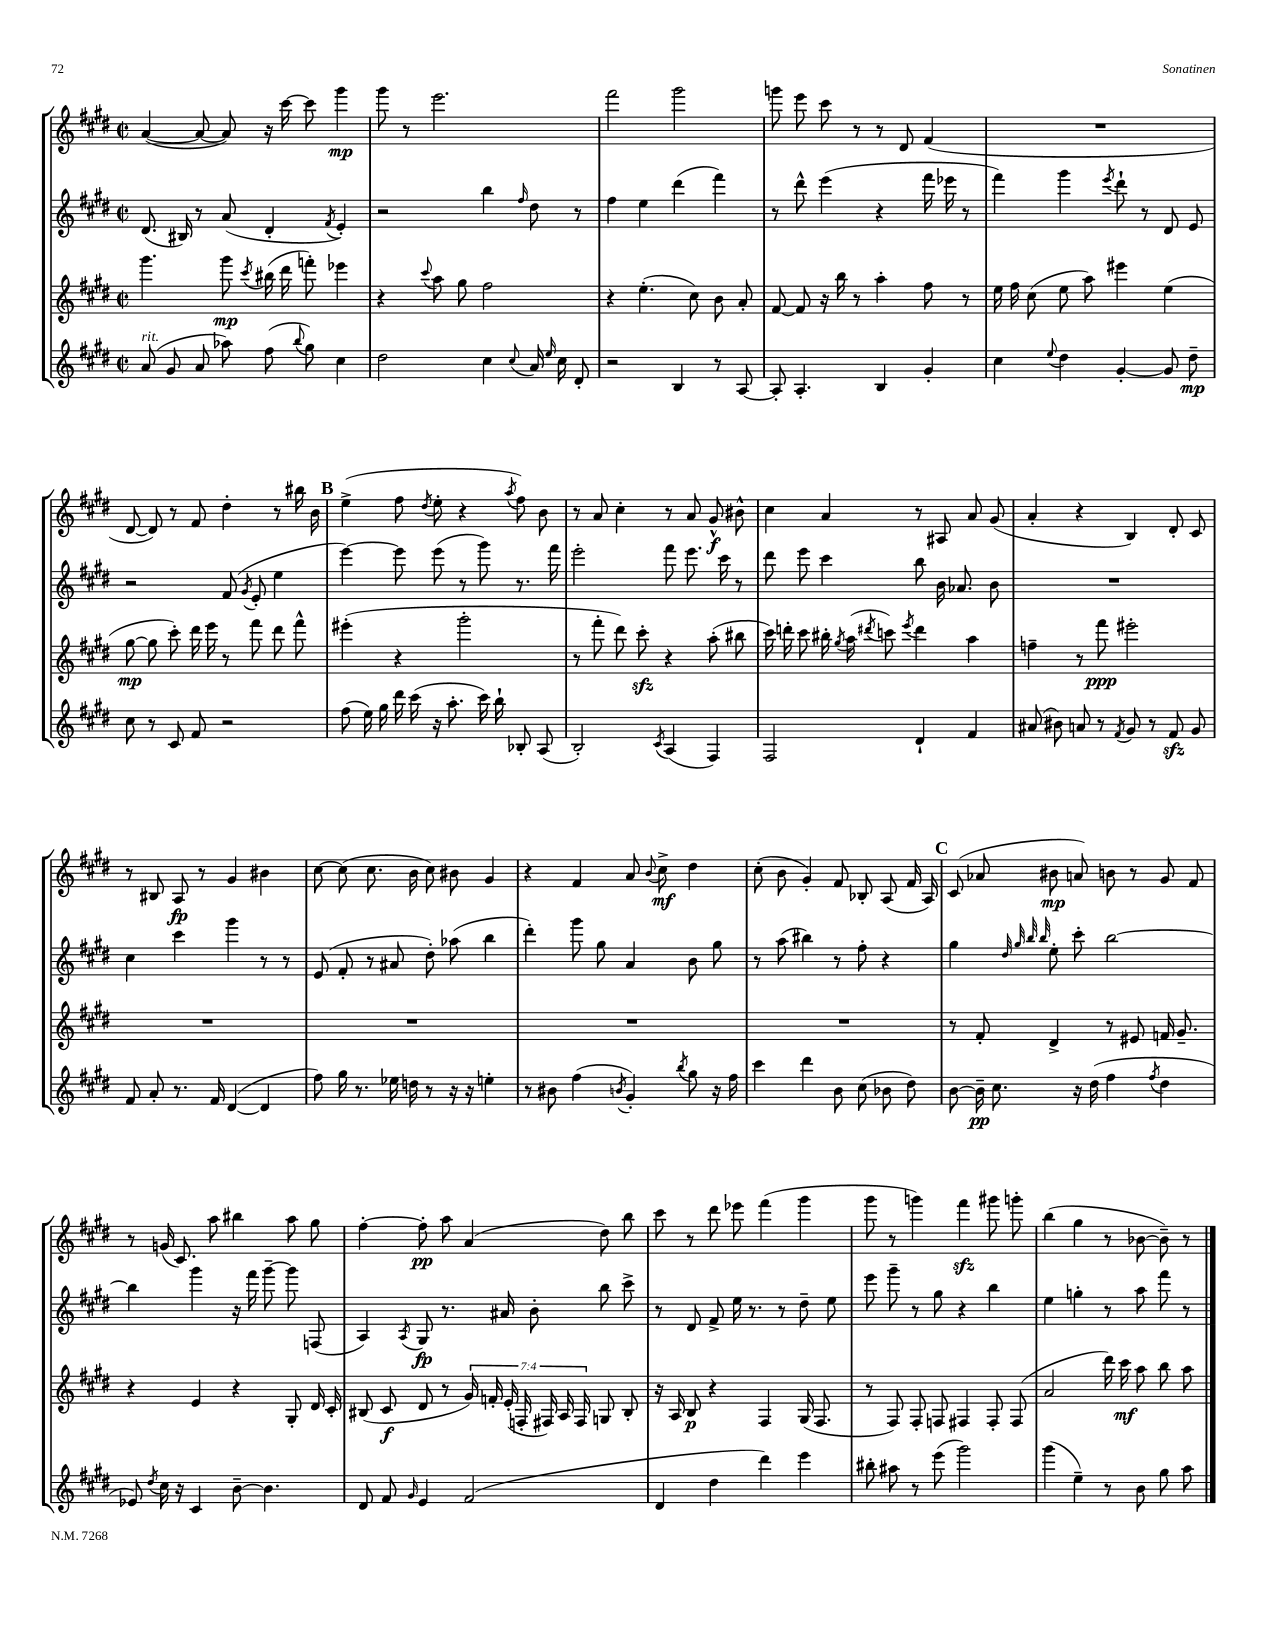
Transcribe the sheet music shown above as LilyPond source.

<<
\new StaffGroup <<
\new Staff = "s0" {
    \clef treble \key e \major \defaultTimeSignature \time 2/2
    \autoBeamOff a'4~( a'8~ a'8) r16 cis'''16~ cis'''8 gis'''4\mp |
    gis'''8 r8 e'''2. |
    fis'''2 gis'''2 |
    g'''8 e'''8 cis'''8 r8 r8 dis'8 fis'4( |
    R1 |
    dis'8~ dis'8) r8 fis'8 dis''4-. r8 bis''16 b'16 |
    \mark \markup { \bold "B" } e''4->( fis''8 \acciaccatura { dis''8 } e''8-. r4 \acciaccatura { a''8 } fis''8) b'8 |
    r8 a'8 cis''4-. r8 a'8 gis'8-^\f bis'8-^ |
    cis''4 a'4 r8 ais8 a'8 gis'8( |
    a'4-. r4 b4) dis'8-. cis'8 |
    r8 bis8 a8\fp r8 gis'4 bis'4 |
    cis''8~ cis''8( cis''8. b'16 cis''8) bis'8 gis'4 |
    r4 fis'4 a'8 \appoggiatura { b'8 } cis''8->\mf dis''4 |
    cis''8-.( b'8 gis'4-.) fis'8 bes8-. a8( fis'16 a16) |
    \mark \markup { \bold "C" } cis'8( aes'8 bis'8\mp a'8) b'8 r8 gis'8 fis'8 |
    r8 g'16( cis'8.) a''8 bis''4 a''8 gis''8 |
    fis''4~-. fis''8-.\pp a''8 a'4( dis''8) b''8 |
    cis'''8 r8 dis'''8 ees'''8 fis'''4( gis'''4 |
    gis'''8 r8 g'''4) fis'''4\sfz gis'''8 g'''8-. |
    b''4( gis''4 r8 bes'8~ bes'8--) r8 \bar "|." |
}
\new Staff = "s1" {
    \clef treble \key e \major \defaultTimeSignature \time 2/2
    \autoBeamOff dis'8.( bis16) r8 a'8( dis'4-. \acciaccatura { fis'8 } e'4-.) |
    r2 b''4 \grace { fis''16 } dis''8 r8 |
    fis''4 e''4 dis'''4( fis'''4) |
    r8 dis'''8-^ e'''4( r4 fis'''16 ees'''16 r8 |
    fis'''4) gis'''4 \acciaccatura { e'''8 } dis'''8-! r8 dis'8 e'8 |
    r2 fis'8( \acciaccatura { gis'8 } e'8-. e''4 |
    \mark \markup { \bold "B" } e'''4~) e'''8 e'''8( r8 gis'''8) r8. fis'''16 |
    e'''2-. fis'''8 e'''8. cis'''16 r8 |
    dis'''8 e'''8 cis'''4 b''8 b'16 aes'8. b'8 |
    R1 |
    cis''4 cis'''4 gis'''4 r8 r8 |
    e'8( fis'8-. r8 ais'8 dis''8-.) aes''8( b''4 |
    dis'''4-.) gis'''8 gis''8 a'4 b'8 gis''8 |
    r8 a''8( bis''4) r8 fis''8-. r4 |
    \mark \markup { \bold "C" } gis''4 \grace { dis''32 gis''32 b''32 b''32 } e''8-. cis'''8-. b''2~ |
    b''4 gis'''4 r16 fis'''16 gis'''8~-- gis'''8 f8( |
    a4) \acciaccatura { a8 } gis8\fp r8. ais'16 b'8-. b''8 cis'''8-> |
    r8 dis'8 fis'8-> e''16 r8. r8 dis''8-- e''8 |
    e'''8 gis'''8-- r8 gis''8 r4 b''4 |
    e''4 g''4-. r8 a''8 fis'''8 r8 \bar "|." |
}
\new Staff = "s2" {
    \clef treble \key e \major \defaultTimeSignature \time 2/2 \override Staff.TupletNumber.text = #tuplet-number::calc-fraction-text
    \autoBeamOff gis'''4. gis'''8\mp \acciaccatura { cis'''8 } bis''16( dis'''16 f'''8-.) ees'''4 |
    r4 \appoggiatura { cis'''8 } a''8 gis''8 fis''2 |
    r4 e''4.-.( cis''8) b'8 a'8-. |
    fis'8~ fis'8 r16 b''16 r8 a''4-. fis''8 r8 |
    e''16 fis''16 cis''8( e''8 a''8) eis'''4 e''4( |
    gis''8~\mp gis''8 cis'''8-.) dis'''16 e'''16 r8 fis'''8 dis'''8 fis'''8-^ |
    \mark \markup { \bold "B" } eis'''4-.( r4 gis'''2-. |
    r8 fis'''8-. dis'''8) cis'''8-.\sfz r4 a''8-.( bis''8 |
    cis'''16) d'''16-. cis'''8 bis''16-. \acciaccatura { gis''8 } a''16( \acciaccatura { dis'''8 } c'''8) \acciaccatura { e'''8 } dis'''4 a''4 |
    f''4-- r8 fis'''8\ppp eis'''2-. |
    R1 |
    R1 |
    R1 |
    R1 |
    \mark \markup { \bold "C" } r8 fis'8-. dis'4-> r8 eis'8 f'16 gis'8.-- |
    r4 e'4 r4 gis8-. dis'16 cis'16-. |
    bis8( cis'8\f dis'8 r8 \tuplet 7/4 { gis'16) f'16-. e'16-.( f16-. fis16) a16 fis16 } g8 bis8-. |
    r16 a16 b8\p r4 fis4 gis16( fis8. |
    r8 fis8) fis8-. f8 fis4 fis8-. fis8( |
    a'2 dis'''16) cis'''16\mf a''8 b''8 a''8 \bar "|." |
}
\new Staff = "s3" {
    \clef treble \key e \major \defaultTimeSignature \time 2/2
    \autoBeamOff a'8^\markup { \italic "rit." }( gis'8 a'8 aes''8) fis''8( \appoggiatura { b''8 } gis''8) cis''4 |
    dis''2 cis''4 \appoggiatura { cis''8 } a'16 \grace { e''16 } cis''16 dis'8-. |
    r2 b4 r8 a8~ |
    a8-. a4.-. b4 gis'4-. |
    cis''4 \appoggiatura { e''8 } dis''4 gis'4~-. gis'8 dis''8--\mp |
    cis''8 r8 cis'8 fis'8 r2 |
    \mark \markup { \bold "B" } fis''8( e''16) gis''16 dis'''16 cis'''16( r16 a''8.-. cis'''16) b''16-! bes8-. a8( |
    b2-.) \acciaccatura { cis'8 } a4( fis4) |
    fis2 dis'4-! fis'4 |
    ais'8( bis'8) a'8 r8 \acciaccatura { fis'8 } gis'8 r8 fis'8\sfz gis'8 |
    fis'8 a'8-. r8. fis'16 dis'4~( dis'4 |
    fis''8) gis''16 r8. ees''16 d''16 r8 r16 r16 e''4-. |
    r8 bis'8 fis''4( \acciaccatura { b'8 } gis'4-.) \acciaccatura { b''8 } gis''8 r16 fis''16 |
    cis'''4 dis'''4 b'8 cis''8( bes'8 dis''8) |
    \mark \markup { \bold "C" } b'8~ b'16--\pp cis''8. r16 dis''16( fis''4 \acciaccatura { fis''8 } dis''4 |
    ees'8) \acciaccatura { dis''8 } cis''16 r16 cis'4 b'8~-- b'4. |
    dis'8 fis'8 \grace { gis'16 } e'4 fis'2( |
    dis'4 dis''4 dis'''4) e'''4 |
    bis''8-. ais''8 r8 e'''8( gis'''2) |
    gis'''4( e''4--) r8 b'8 gis''8 a''8 \bar "|." |
}
>>
>>
\layout { \context { \Score \remove "Bar_number_engraver" } }
